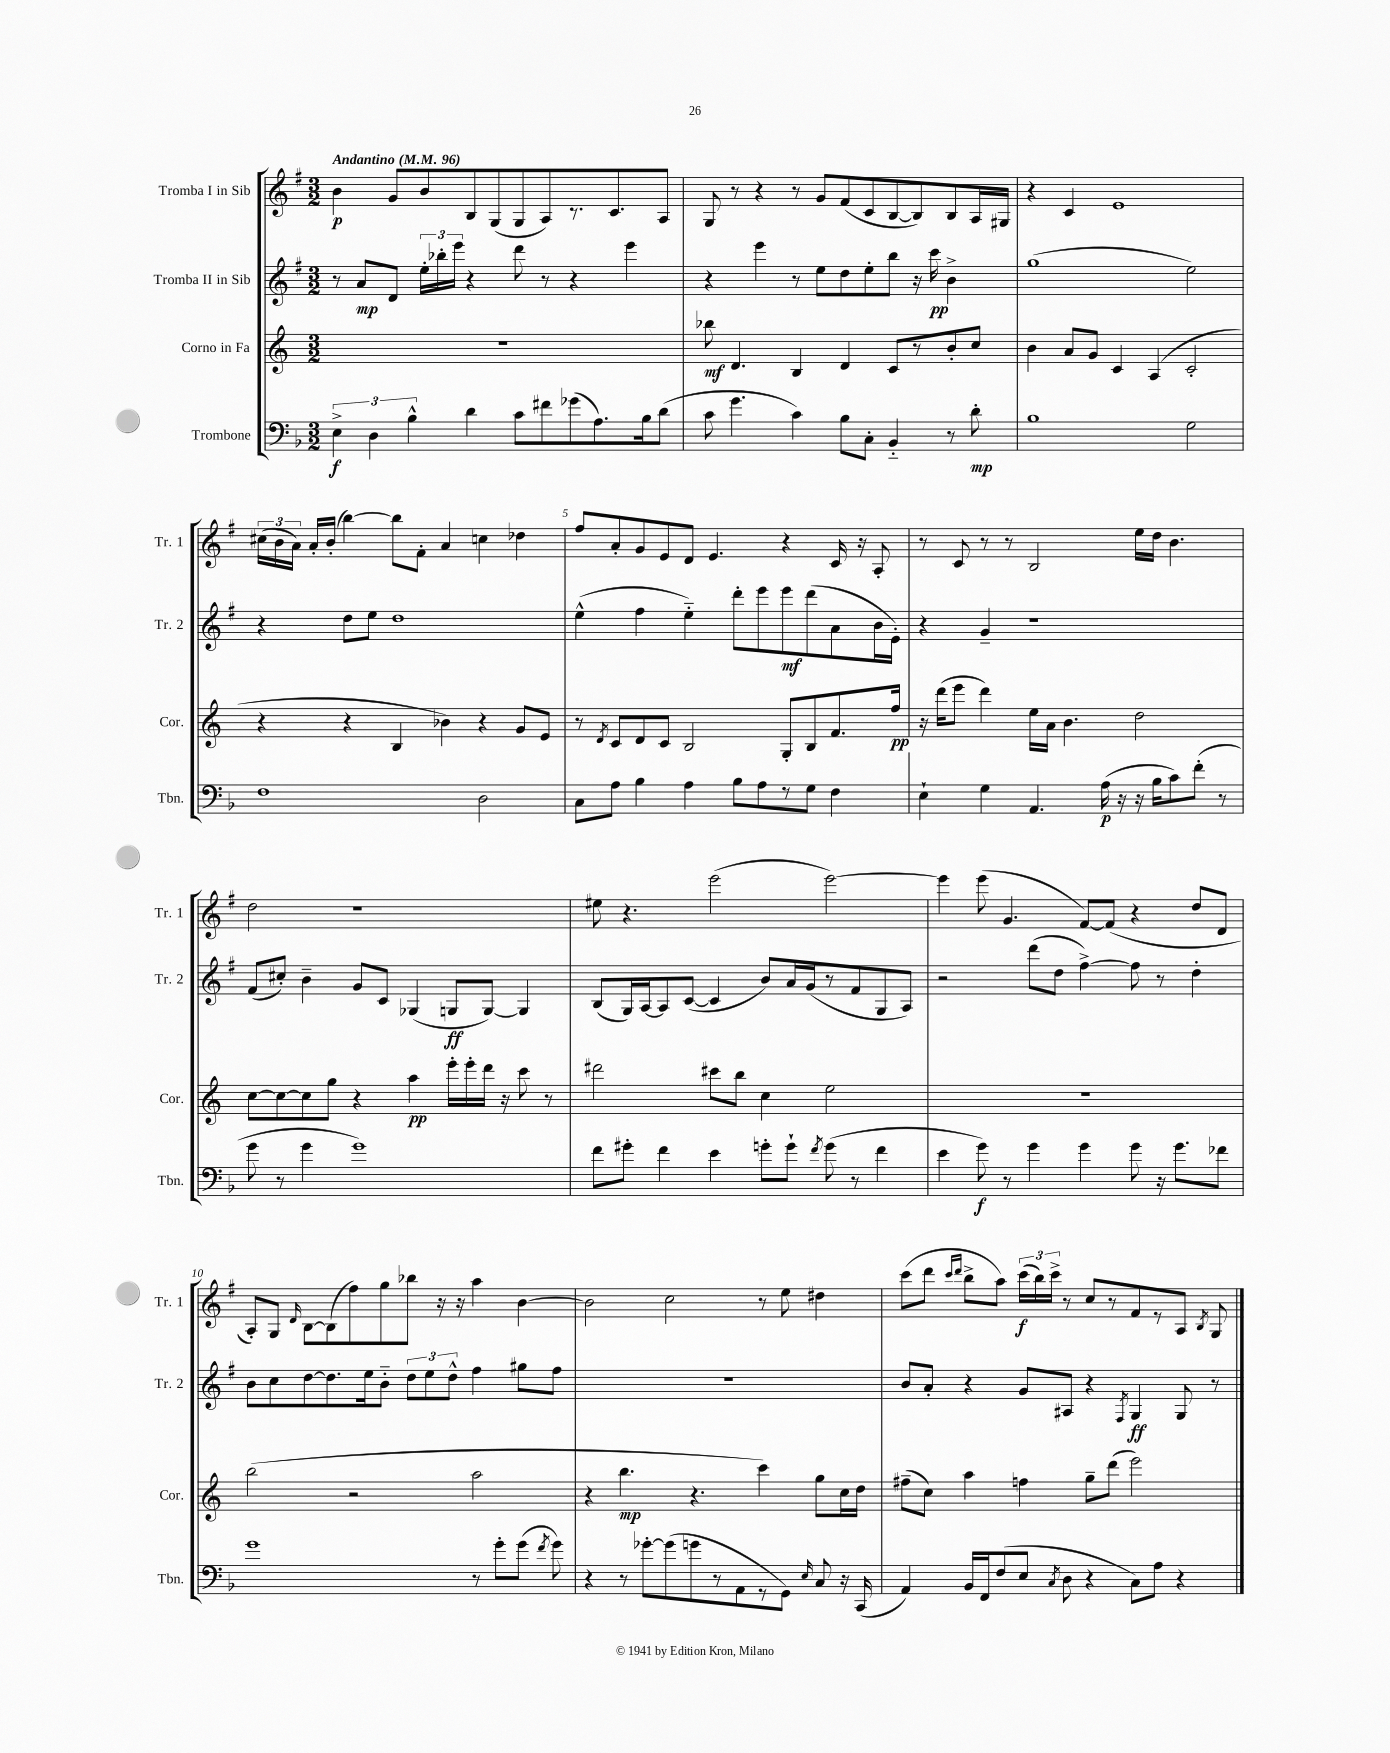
<<
\new StaffGroup <<
\new Staff = "s0" \with { instrumentName = "Tromba I in Sib" shortInstrumentName = "Tr. 1" } {
    \clef treble \key g \major \numericTimeSignature \time 3/2 \tempo "Andantino" 4 = 96
    \autoBeamOff b'4\p g'8[ b'8 b8 g8( g8 a8) r8. c'8. a8] |
    g8 r8 r4 r8 g'8[ fis'8( c'8 b8~ b8) b8 a16 gis16] |
    r4 c'4 e'1 |
    \tuplet 3/2 { cis''16[( b'16 a'16]) } a'16[-. b'16]-.( b''4~) b''8[ fis'8]-. a'4 c''4 des''4 |
    fis''8[ a'8-. g'8 e'8 d'8] e'4. r4 c'16 r16 a8-. |
    r8 c'8 r8 r8 b2 e''16[ d''16] b'4. |
    d''2 r1 |
    eis''8 r4. e'''2( e'''2~) |
    e'''4 e'''8( g'4. fis'8[~) fis'8]( r4 d''8[ d'8] |
    a8[-.) g8] \grace { d'16 } b8[~ b8( fis''8) g''8 bes''8] r16 r16 a''4 b'4~ |
    b'2 c''2 r8 e''8 dis''4 |
    c'''8[( d'''8] \grace { c'''16[ d'''16] } b''8[-> a''8]) \tuplet 3/2 { c'''16[\f( b''16) c'''16]-> } r8 c''8[ r8 fis'8 r8 a8] \acciaccatura { b8 } g8 \bar "|." |
}
\new Staff = "s1" \with { instrumentName = "Tromba II in Sib" shortInstrumentName = "Tr. 2" } {
    \clef treble \key g \major \numericTimeSignature \time 3/2
    \autoBeamOff r8 a'8[\mp d'8] \tuplet 3/2 { e''16[-. bes''16-. e'''16] } r4 d'''8 r8 r4 e'''4 |
    r4 e'''4 r8 e''8[ d''8 e''8-. b''8] r16 c'''16\pp b'4-> |
    g''1( e''2) |
    r4 d''8[ e''8] d''1 |
    e''4-^( fis''4 e''4-_) d'''8[-. e'''8 e'''8\mf d'''8( a'8 b'16 e'16]-.) |
    r4 g'4-- r1 |
    fis'8[( cis''8]-.) b'4-- g'8[ c'8] ges4( g8[\ff g8]~) g4 |
    b8[( g16) a16~ a8 c'8]~( c'4 b'8[) a'16 g'16( r8 fis'8 g8 a8]) |
    r2 d'''8[( d''8] fis''4~->) fis''8 r8 d''4-. |
    b'8[ c''8 d''8~ d''8. e''16 b'8]-_ \tuplet 3/2 { d''8[ e''8 d''8]-^ } fis''4 gis''8[ fis''8] |
    R1. |
    b'8[ a'8]-. r4 g'8[ ais8] r4 \acciaccatura { fis8 } g4\ff g8 r8 \bar "|." |
}
\new Staff = "s2" \with { instrumentName = "Corno in Fa" shortInstrumentName = "Cor." } {
    \clef treble \key c \major \numericTimeSignature \time 3/2
    \autoBeamOff R1. |
    bes''8\mf d'4. b4 d'4 c'8[ r8 b'8-. c''8] |
    b'4 a'8[ g'8] c'4 a4( c'2-. |
    r4 r4 b4 bes'4) r4 g'8[ e'8] |
    r8 \acciaccatura { d'8 } c'8[ d'8 c'8] b2 g8[-. b8 f'8. f''16]\pp |
    r16 d'''16[( e'''8] d'''4) e''16[ a'16] b'4. d''2 |
    c''8[~ c''8~ c''8 g''8] r4 a''4\pp e'''16[-. e'''16-. d'''16] r16 c'''8 r8 |
    dis'''2 cis'''8[ b''8] c''4 e''2 |
    R1. |
    b''2( r2 a''2 |
    r4 b''4.\mp r4. c'''4) g''8[ c''16 d''16] |
    fis''8[--( c''8]) a''4 f''4 g''8[-- d'''8]( e'''2) \bar "|." |
}
\new Staff = "s3" \with { instrumentName = "Trombone" shortInstrumentName = "Tbn." } {
    \clef bass \key f \major \numericTimeSignature \time 3/2
    \autoBeamOff \tuplet 3/2 { e4->\f d4 bes4-^ } d'4 c'8[ fis'8 ges'8( a8.) bes16 d'8]( |
    c'8 g'4. c'4) bes8[ c8]-. bes,4-_ r8 d'8-.\mp |
    bes1 g2 |
    f1 d2 |
    c8[ a8] bes4 a4 bes8[ a8 r8 g8] f4 |
    e4-! g4 a,4. a16\p( r16 r16 bes16[ c'8) f'8]-.( r8 |
    g'8 r8 g'4 g'1) |
    f'8[ gis'8]-. f'4 e'4 g'8[-. g'8]-! \acciaccatura { f'8 } g'8( r8 f'4 |
    e'4 g'8\f) r8 g'4 g'4 g'8 r16 g'8.[ fes'8] |
    g'1 r8 g'8[-. g'8]( \acciaccatura { f'8 } g'8) |
    r4 r8 ges'8[~-. ges'8( g'8 r8 a,8 r8 g,8]) \grace { e16 } c8 r16 c,16( |
    a,4) bes,16[ f,16 f8( e8] \acciaccatura { c8 } d8 r4 c8[) a8] r4 \bar "|." |
}
>>
>>
\layout { \context { \Score \override BarNumber.break-visibility = ##(#f #t #t) barNumberVisibility = #(every-nth-bar-number-visible 5) } }
